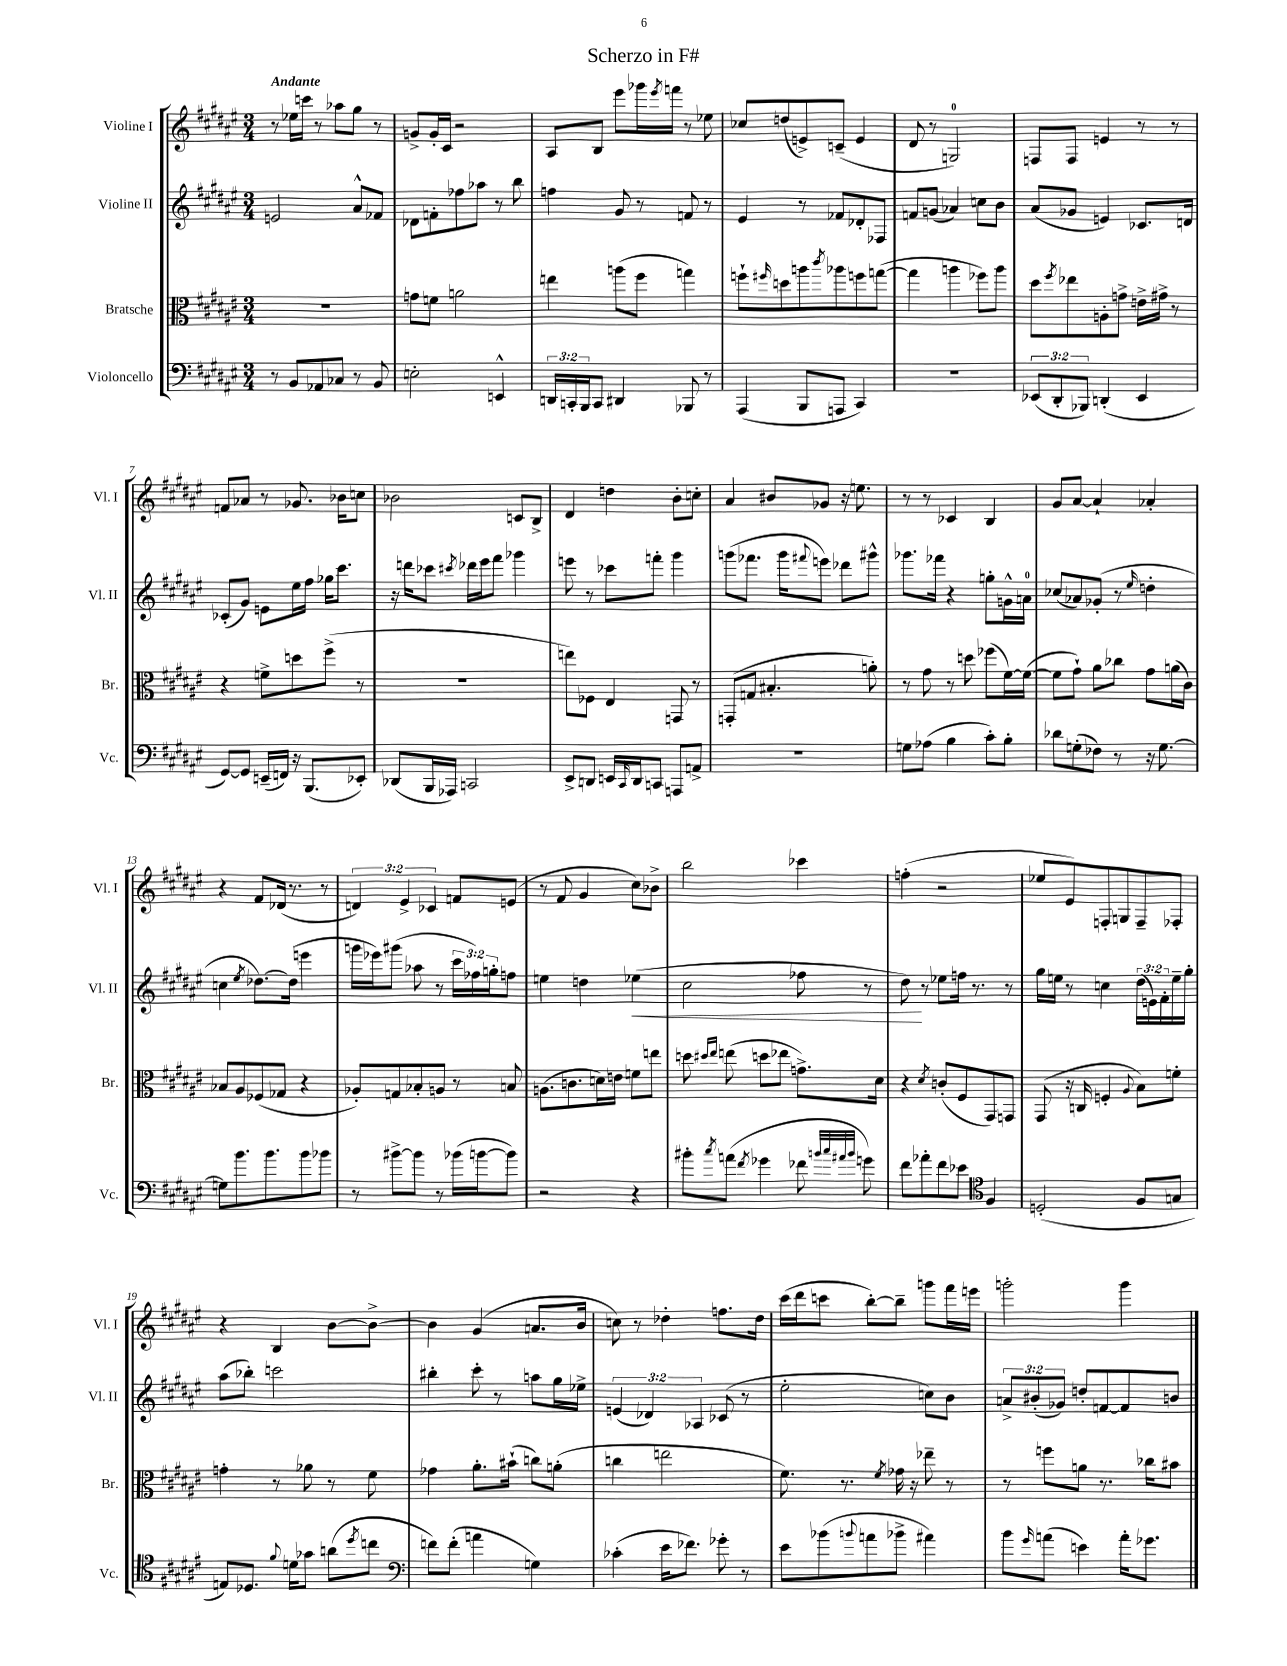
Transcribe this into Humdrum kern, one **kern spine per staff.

**kern	**kern	**kern	**dynam	**kern
*part4	*part3	*part2	*part2	*part1
*staff4	*staff3	*staff2	*staff2	*staff1
*I"Violoncello	*I"Bratsche	*I"Violine II	*	*I"Violine I
*I'Vc.	*I'Br.	*I'Vl. II	*	*I'Vl. I
*clefF4	*clefC3	*clefG2	*	*clefG2
*k[f#c#g#d#a#e#]	*k[f#c#g#d#a#e#]	*k[f#c#g#d#a#e#]	*	*k[f#c#g#d#a#e#]
*M3/4	*M3/4	*M3/4	*	*M3/4
=1	=1	=1	=1	=1
!	!	!	!	!LO:TX:a:B:t=Andante
8r	2.r	2en/	.	8r
8BB/L	.	.	.	16ee-X\LL
.	.	.	.	16cccn\JJ
8AA-X/	.	.	.	8r
8C-X/J	.	.	.	8aa-X\L
8r	.	8a#^^/L	.	8gg#\J
8BB/	.	8f-X/J	.	8r
=2	=2	=2	=2	=2
2En'\	8gn\L	8d-X\L	.	8gn^/L
.	8fn\J	8fn'\	.	16g'/L
.	.	.	.	16c#/JJ
.	2an\	8ff-X\	.	2r
.	.	8aa-X\J	.	.
4EEn^^/	.	8r	.	.
.	.	8bb\	.	.
=3	=3	=3	=3	=3
24DDn/LL	4een\	4ffn\	.	8A#/L
24CCn'/	.	.	.	.
24BBB/J	.	.	.	.
8CC/J	.	.	.	8B/J
4DD#X/	(8aan\L	8g#/	.	8eee#\L
.	8ff#\J	8r	.	16ggg-X\L
.	.	.	.	8qeee#/
.	.	.	.	16fffn\JJ
8BBB-X/	4ggn\)	8fn/	.	8r
8r	.	8r	.	8ee-X\
=4	=4	=4	=4	=4
(4AAA#/	8ffn`\L	4e#/	.	8cc-X/L
.	16qqff#X/	.	.	.
.	8ddn\	.	.	(8ddn/
8BBB/L	8aan\	8r	.	8en^/)
.	8qccc#/	.	.	.
8AAAn/J	8aa-X\	8f-X/L	.	(8cn~/J
4CC#/)	8ffn\	8d-X'/	.	4e/
.	([8ggn\J	8F-X/J	.	.
=5	=5	=5	=5	=5
2.r	4gg\]	8fn/L	.	8d#/
.	.	(8gn/J	.	8r
.	4aan\	4a-X/)	.	2Gn/)
.	8ff-X\L)	8ccn\L	.	.
.	8aa\J	8b\J	.	.
=6	=6	=6	=6	=6
(12EE-X/L	8dd#\L	(8a#/L	.	8Fn/L
12DD#'/	.	.	.	.
.	8qff#/	.	.	.
.	8ee-X\	8g-X/J	.	8F/J
12BBB-X/J)	.	.	.	.
(4DDn'/	8An'\	4en/)	.	4en/
.	8gn^\J	.	.	.
4EE-/	16en^\LL	8.c-X/L	.	8r
.	16g#X^\JJ	.	.	.
.	8r	.	.	8r
.	.	16dn/Jk	.	.
!!LO:LB:g=z
=7	=7	=7	=7	=7
[8GG#/L)	4r	(8c-X'/L	.	8fn/L
8GG#/J]	.	8g#/J)	.	8a-X/J
(16EEn~/LL	8fn^\L	8en\L	.	8r
16FFn/JJ)	.	.	.	.
16r	8ddn\	16ee#\L	.	8.g-X/
(8.BBB/L	.	16ff#\JJ	.	.
.	(8ff#^\J	16gg-X\KL	.	.
.	.	8.ccc#\J	.	16b-X\KL
8EE-X'/J)	8r	.	.	8ccn\J
=8	=8	=8	=8	=8
(8DD-X/L	2.r	16r	.	2b-X\
.	.	16dddn\KL	.	.
16BBB/L	.	8ccc-X\J	.	.
16AAA-X/JJ)	.	.	.	.
.	.	8qccc#X/	.	.
2CCn/	.	16ddd-X\LL	.	.
.	.	16eee#\J	.	.
.	.	8fff#\J	.	.
.	.	4ggg-X\	.	8cn/L
.	.	.	.	8B^/J
=9	=9	=9	=9	=9
8EE#^/L	8een\L)	8eeen\	.	4d#/
8DDn/J	8F-X\J	8r	.	.
16EEn/LL	4E#/	8ccc-X\L	.	4ddn\
16qqCC#/	.	.	.	.
16DD/J	.	.	.	.
8CCn/J	.	8fffn'\J	.	.
8AAAn/L	8GGn/	4ggg#\	.	8b'\L
8AAn^/J	8r	.	.	8ccn'\J
=10	=10	=10	=10	=10
2.r	(8GGn'/L	(8gggn\L	.	4a#/
.	8Gn/J	8.fff-X\J	.	.
.	4.B#X'/	.	.	8b#X/L
.	.	16ggg\KL	.	.
.	.	8qqfff#X/	.	.
.	.	8eeen\J)	.	8g-X/J
.	.	8ddd-X\L	.	16r
.	.	.	.	8.een\
.	8an'\)	8ggg#X^^\J	.	.
=11	=11	=11	=11	=11
8Gn\L	8r	8.ggg-X\L	.	8r
(8A-X\J	8g#\	.	.	8r
.	.	16fff-X\Jk	.	.
4B\	8r	4r	.	4c-X/
.	8ddn\	.	.	.
8c#'\L)	(8ff-X\L	8ggn'\L	.	4B/
8B'\J	[16f#\L)	16gn^^\L	.	.
.	(16f#\JJ_	16an\JJ	.	.
=12	=12	=12	=12	=12
8d-X\L	8f#\L]	(8cc-X/L	.	8g#/L
(8Gn'\	8g#`\J)	8a-X/)	.	[8a#/J
8F-X\J)	8a#\L	(8g-X'/J	.	4a#`/]
8r	8cc-X\J	8r	.	.
.	.	16qqee#/	.	.
16r	8g#\L	4ddn'\	.	4a-X'/
[8.G\	.	.	.	.
.	(16an\L	.	.	.
.	16c#\JJ)	.	.	.
!!LO:LB:g=z
=13	=13	=13	=13	=13
8Gn\L]	8B-X/L	4ccn\	.	4r
8.b\	8A#/	.	.	.
.	.	8qee#/	.	.
.	(8F-X/	[8.dd-X\L)	.	8f#/L
8.b\	.	.	.	.
.	8G-X/J	.	.	(16d-X/Jk
.	.	(16dd-\Jk]	.	8.r
8b\	4r	4eeen\	.	.
8b-X\J	.	.	.	8r
=14	=14	=14	=14	=14
8r	8A-X'/L)	16gggn\LL	.	6dn/)
.	.	16eee-X\J)	.	.
[8b#X^\L	8Gn/	(8ggg#X\J	.	.
.	.	.	.	6e#^/
8b#\J]	8B-X'/	8aa-X\	.	.
.	.	.	.	6c-X/
8r	8An/J	8r	.	.
(16b-X\LL	8r	24ccc#\LL	.	8fn/L
.	.	24ff-X\)	.	.
[16bn\J	.	.	.	.
.	.	24ggn'\J	.	.
8b\J])	8Bn/	8ffn\J	.	(8en/J
=15	=15	=15	=15	=15
2r	(8.An\L	4een\	.	8r
.	.	.	.	8f#/
.	8.cn\	.	.	.
.	.	4ddn\	.	4g#/
.	16dn\L)	.	.	.
.	16en\JJ	.	.	.
!	!	!	!LO:HP:b	!
4r	8fn\L	(4ee-X\	<	8cc#\L)
.	8een\J	.	.	8b-X^\J
=16	=16	=16	=16	=16
8b#X'\L	8ddn\	2cc#\	.	2bb\
.	16qqdd#X/LL	.	.	.
8qcc#/	16qqee#/JJ	.	.	.
(8an\J	(8een\	.	.	.
8qf#/	.	.	.	.
4g-X\	8ddn\L	.	.	.
.	8ee-X\J	.	.	.
8f-X\	8.gn^\L)	8ff-X\	.	4ccc-X\
32qqbn/LLL	.	.	.	.
32qqcc#/	.	.	.	.
32qqa#X/	.	.	.	.
32qqb/JJJ	.	.	.	.
8gn\)	.	8r	.	.
.	16d#\Jk	.	.	.
=17	=17	=17	=17	=17
8f#\L	4r	8dd#\)	.	(4ffn'\
8a-X'\	.	8r	[	.
.	8qd#/	.	.	.
8f#\	(8cn'/L	8ee-X\L	.	2r
8e-X\J	8F#/	16ffn\Jk	.	.
.	.	8.r	.	.
*clefC4	*	*	*	*
4F#/	8GG#/)	.	.	.
.	8GGn/J	8r	.	.
=18	=18	=18	=18	=18
(2Dn'/	(8GG#/	16gg#\LL	.	8ee-X/L
.	.	16een\JJ	.	.
.	16r	8r	.	8e#/)
.	16Cn/	.	.	.
.	4Fn'/	4ccn\	.	8Fn'/
.	.	.	.	8Gn/
.	8qqA#/	.	.	.
8F#/L	8B\L)	(24dd#\LL	.	8F~/
.	.	24en\)	.	.
.	.	24f#'\	.	.
8Gn/J	8fn'\J	16ee~\	.	8F-X'/J
.	.	16gg#'\JJ	.	.
!!LO:LB:g=z
=19	=19	=19	=19	=19
8En/L)	4gn'\	(8aa#\L	.	4r
8.D-X/J	.	8bb-X'\J)	.	.
.	8r	2cccn\	.	4B/
8qqf#/	.	.	.	.
16dn\KL	.	.	.	.
8g-X\J	8a-X\	.	.	.
(8an\L	8r	.	.	[8b\L
8qdd#/	.	.	.	.
8ccn\J	8f#\	.	.	8b^\J_
=20	=20	=20	=20	=20
*clefF4	*	*	*	*
8fn\L)	4g-X\	4bb#X'\	.	4b\]
(8f'\J	.	.	.	.
4an\	8.a#'\L	8ccc#'\	.	(4g#/
.	.	8r	.	.
.	(16b#X`\Jk	.	.	.
4Gn\)	8ccn\L)	8aan\L	.	8.an/L
.	(8an'\J	16gg#\L	.	.
.	.	16ee-X^\JJ	.	16b/Jk
=21	=21	=21	=21	=21
(4c-X'\	4ccn\	(6en/	.	8ccn\)
.	.	.	.	8r
.	.	6d-X/)	.	.
16e#\KL	2een\	.	.	4dd-X'\
8.f-X\J)	.	.	.	.
.	.	6A-X/	.	.
8g-X'\	.	(8c-X/	.	8.ffn\L
8r	.	8r	.	.
.	.	.	.	16dd-\Jk
=22	=22	=22	=22	=22
8e#\L	8.f#\)	2ee#'\	.	(16ccc#\LL
.	.	.	.	16ddd#\J
(8b-X\	.	.	.	8cccn\J
.	8.r	.	.	.
8qqbn/	.	.	.	.
8an\	.	.	.	[8bb'\L)
.	8qf#/	.	.	.
8b-X^\J	16g-X\	.	.	8bb~\J]
.	16r	.	.	.
4a#X\)	8ee-X~\	8ccn\L)	.	8gggn\L
.	8r	8b\J	.	16fff#\L
.	.	.	.	16eeen\JJ
=23	=23	=23	=23	=23
8b\L	8r	12an^/L	.	2gggn'\
.	.	(12b#X'/	.	.
16qqg#/	.	.	.	.
(8an\J	8ffn\L	.	.	.
.	.	12g-X/J)	.	.
4en\)	8an\J	8ddn'/L	.	.
.	8.r	[8fn/	.	.
16a'\KL	.	8f/]	.	4ggg\
8.g-X\J	16cc-X\KL	.	.	.
.	8b#X\J	8bn/J	.	.
==	==	==	==	==
*-	*-	*-	*-	*-
